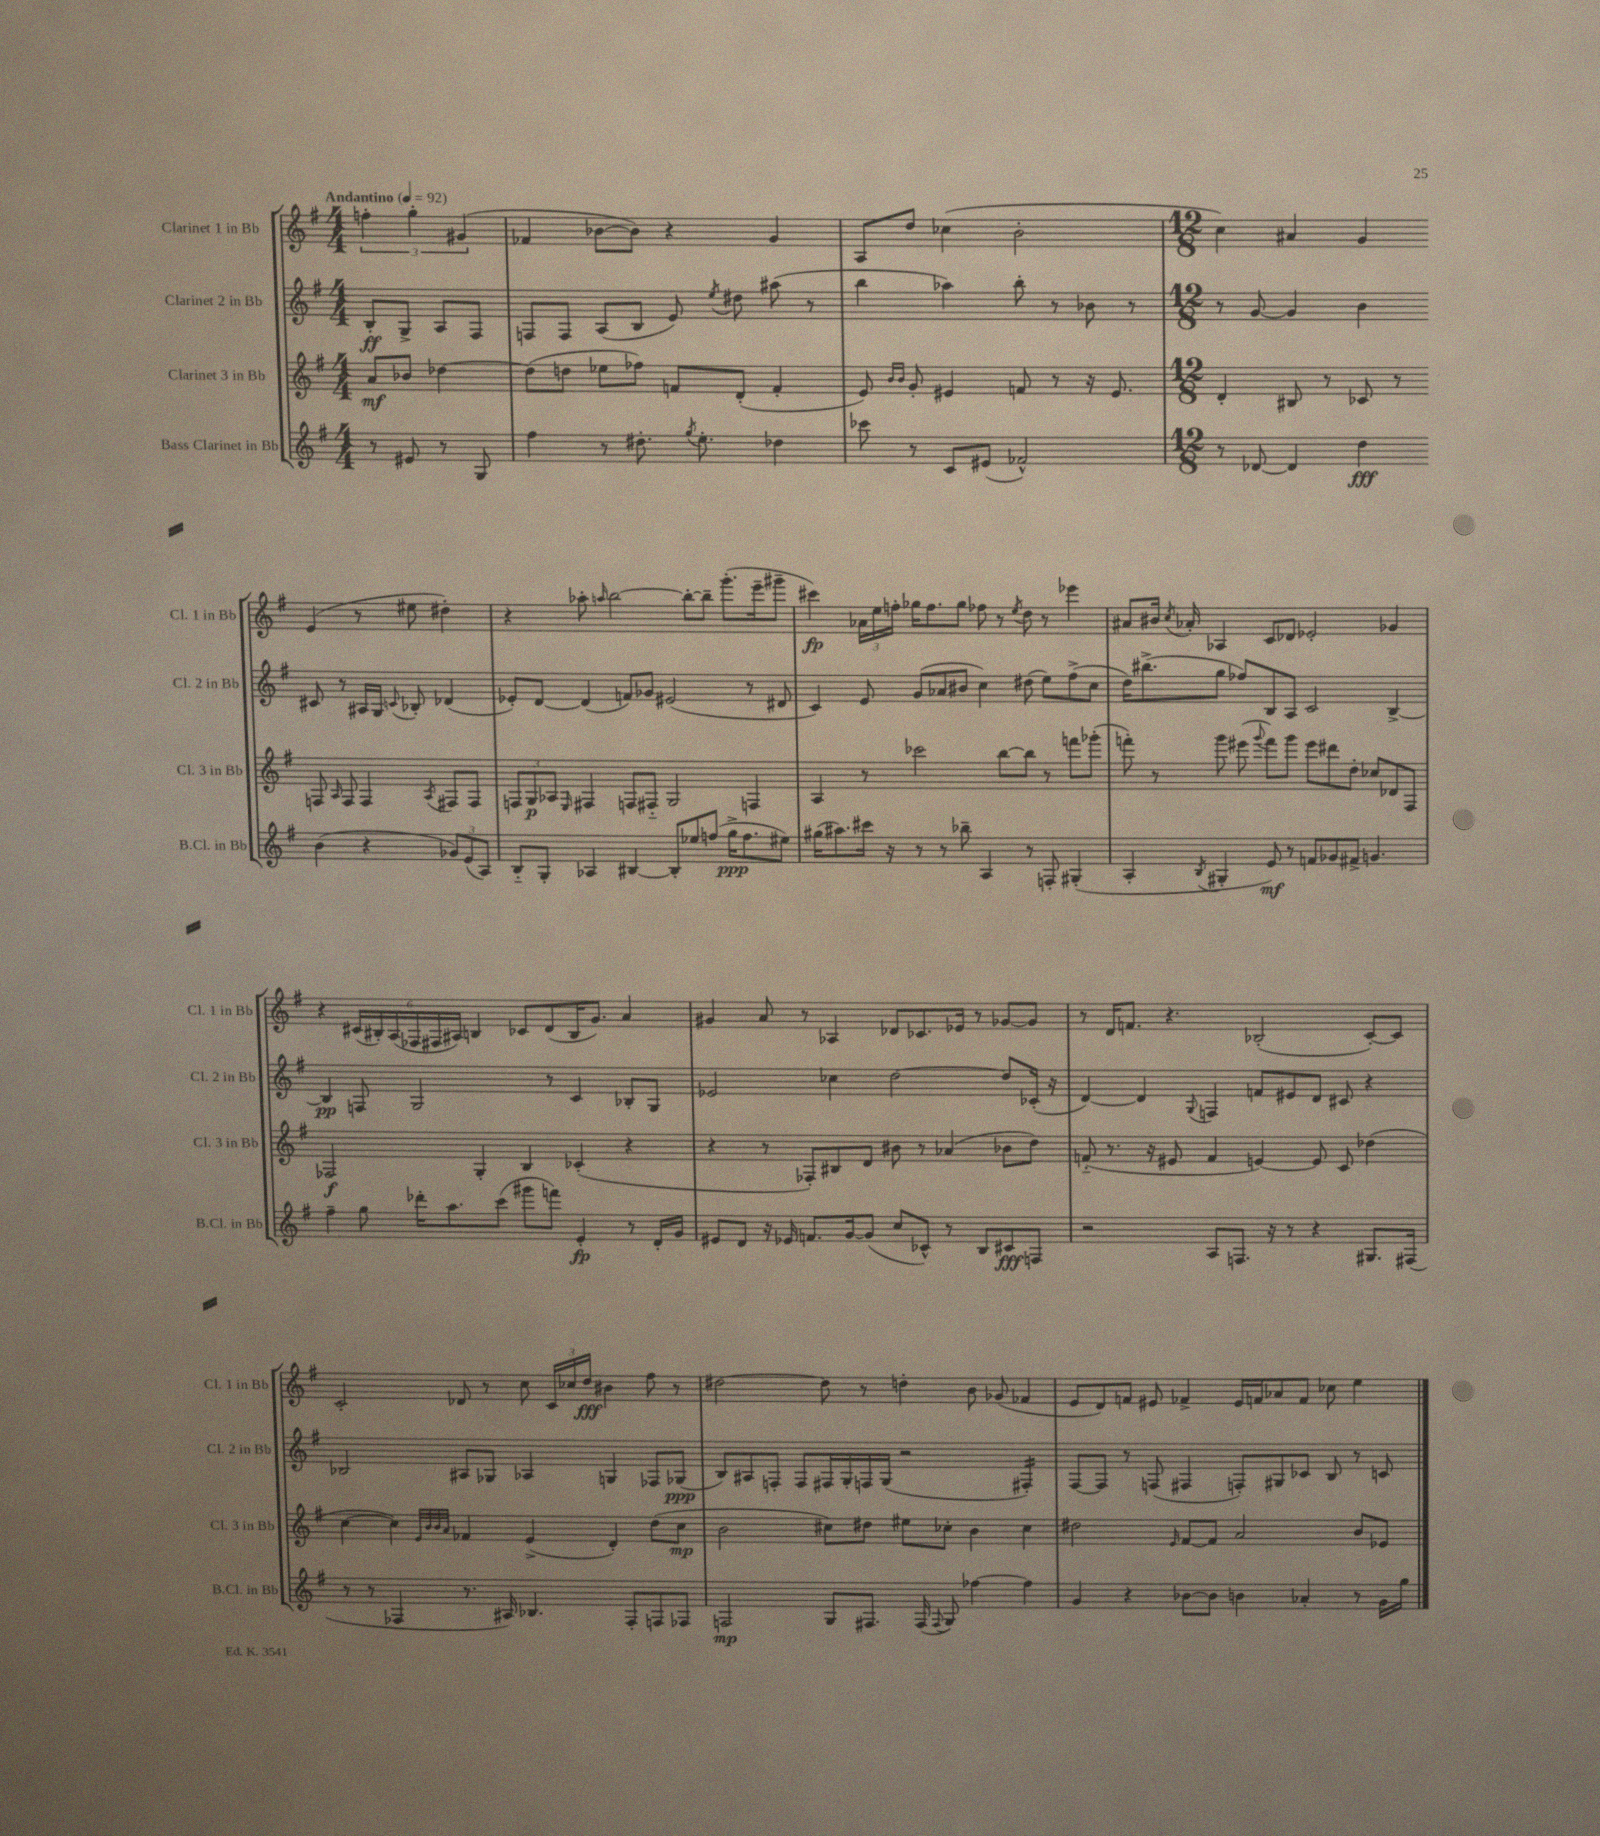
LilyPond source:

<<
\new StaffGroup <<
\new Staff = "s0" \with { instrumentName = "Clarinet 1 in Bb" shortInstrumentName = "Cl. 1 in Bb" } {
    \clef treble \key g \major \numericTimeSignature \time 4/4 \partial 2 \tempo "Andantino" 4 = 92
    \autoBeamOff \tuplet 3/2 { f''4-. g''4-. gis'4( } |
    fes'4 bes'8[~ bes'8]) r4 g'4 |
    a8[ d''8] ces''4( b'2-. |
    \numericTimeSignature \time 12/8 c''4) ais'4 g'4 e'4( r8 eis''8 dis''4-.) |
    r4 aes''8-. \grace { a''16 } b''2~ b''8[~-. b''8]-- g'''8.[-.( e'''16-- gis'''8]-- |
    cis'''4\fp) \tuplet 3/2 { aes'16[ e''16 f''16]-. } ges''16[ f''8. ges''8] fes''8 r8 \acciaccatura { e''8 } d''8 r8 ees'''4 |
    ais'8[ bis'16] \acciaccatura { c''8 } aes'16-. aes4 c'8[ des'8] ees'2-. ges'4 |
    r4 \tuplet 6/4 { cis'16[( bis16-.) a16( fes16 fis16 ais16]) } b4 ces'8[ d'8( b16 g'8.]) a'4 |
    gis'4 a'8 r8 aes4 des'8[ ces'8. ees'16] r8 ges'8[~ ges'8] |
    r8 d'16[ f'8.] r4. bes2-.( c'8[~-.) c'8] |
    c'2-. des'8 r8 c''8 \tuplet 3/2 { c'16[ ces''16 d''16]\fff } bis'4 fis''8 r8 |
    dis''2~ dis''8 r8 d''4-. b'8 ges'8( fes'4 |
    e'8[ d'8) f'8] eis'8 fes'4-> eis'16[ f'16 aes'8 f'8] ces''8 e''4 \bar "|." |
}
\new Staff = "s1" \with { instrumentName = "Clarinet 2 in Bb" shortInstrumentName = "Cl. 2 in Bb" } {
    \clef treble \key g \major \numericTimeSignature \time 4/4 \partial 2
    \autoBeamOff b8[-.\ff g8]-> a8[ fis8] |
    f8[ f8] a8[( b8] e'8) \acciaccatura { e''8 } dis''8 ais''8( r8 |
    b''4 aes''4) b''8-. r8 bes'8 r8 |
    \numericTimeSignature \time 12/8 r8 g'8~ g'4 b'4 cis'8 r8 ais16[ g16] \appoggiatura { c'8 } bes8-. des'4( |
    ees'8[-.) d'8]~ d'4( f'8[) ges'8] eis'2( r8 dis'8 |
    c'4) e'8 g'8[( aes'8 bis'8] c''4) dis''8( e''8[) fis''8->( c''8] |
    d''16[) bis''8.->( g''8] fes''8[) b8 a8] c'2 b4~-> |
    b4\pp f8 g2 r8 c'4 bes8[-. g8] |
    ees'2 ces''4 d''2~ d''8[ ces'16]-.( r16 |
    d'4~) d'4 \appoggiatura { g8 } f4 f'8[ eis'8 d'8] cis'8 r4 |
    bes2 ais8[ ges8] aes4 g4 fes8[ ges8]\ppp( |
    b8[) ais8 f8]-. f8[ fis16 g16-. f16 g16]( r2 fis4:16-.) |
    fis8[~ fis8] r8 f8( fis4 f8[-.) gis8 ces'8] b8 r8 c'8 \bar "|." |
}
\new Staff = "s2" \with { instrumentName = "Clarinet 3 in Bb" shortInstrumentName = "Cl. 3 in Bb" } {
    \clef treble \key g \major \numericTimeSignature \time 4/4 \partial 2
    \autoBeamOff a'8[\mf bes'8] des''4~ |
    des''8[( d''8] ees''8[ fes''8]) f'8[ d'8]-.( f'4-. |
    e'8) \grace { b'16[ b'16] } g'8-. eis'4 f'8 r8 r16 eis'8. |
    \numericTimeSignature \time 12/8 d'4-. bis8 r8 ces'8 r8 f8 \grace { a16 } f8 f4 \acciaccatura { a8 } fis8[ fis8] |
    \tuplet 3/2 { f8[ g8\p aes8] } \grace { e16 } fis4 f8[ fis8]-_ g2 f4 |
    a4 r8 ces'''2 b''8[~ b''8] r8 f'''8[ ges'''8]-.( |
    f'''8-.) r8 g'''8 eis'''8( \appoggiatura { g'''8 } f'''8[) g'''8] eis'''8[ dis'''8 d''8]-. ces''8[ des'8 fis8] |
    fes2\f g4-. b4 ces'4-.( r4 |
    r4 r8 fes8[-.) bis8 d'8] bis'8 r8 aes'4( bes'8[ d''8]) |
    f'8-_( r8. r16 eis'8 f'4 e'4~) e'8 c'8 des''4( |
    c''4~ c''4) \grace { e'32[ b'32 b'32 a'32] } fes'4 e'4->( d'4-.) d''8[( c''8]\mp |
    b'2 cis''8[) dis''8] eis''8[ ces''8]-. b'4 ces''4 |
    dis''2 \grace { e'16 } fis'8[~ fis'8] a'2 b'8[ ees'8] \bar "|." |
}
\new Staff = "s3" \with { instrumentName = "Bass Clarinet in Bb" shortInstrumentName = "B.Cl. in Bb" } {
    \clef treble \key g \major \numericTimeSignature \time 4/4 \partial 2
    \autoBeamOff r8 eis'8 r8 g8 |
    fis''4 r8 dis''8.-. \acciaccatura { g''8 } e''8.-. des''4 |
    ces'''8 r8 c'8[ eis'8]( fes'2-^) |
    \numericTimeSignature \time 12/8 r8 des'8~ des'4 d''4\fff b'4( r4 \tuplet 3/2 { ges'8[) e'8( a8]) } |
    b8[-_ g8]-. aes4 bis4~ bis8[-. ees''8 f''8]( g''16[->\ppp f''8. eis''8]) |
    gis''16[( ais''8.) cis'''16] r16 r8 r8 bes''8-- a4 r8 f8-. gis4-.( |
    a4-. \acciaccatura { b8 } gis4-. e'8\mf) r8 f'8[ ges'8 fis'8]-> g'4. |
    fis''4-- g''8 des'''16[-. a''8. c'''8]( gis'''8[ f'''8]) e'4-.\fp r8 d'16[-. g'16] |
    eis'8[ d'8] r16 ees'16 f'8.[ g'16~ g'8]( c''8[ ces'8]-^) r8 b8[ cis'8\fff f8] |
    r2 a8[ f8.] r16 r8 r4 gis8.[ fis16]( |
    r8 r8 fes4 r8. ais16) bes4. fes8[-. f8 fes8] |
    f2\mp g8[ fis8.] fis16( \appoggiatura { fis8 } g8) fes''4~ fes''4 |
    g'4 r4 bes'8[~ bes'8] b'4 aes'4-. r8 g'16[ g''16] \bar "|." |
}
>>
>>
\layout { \context { \Score \remove "Bar_number_engraver" } }
